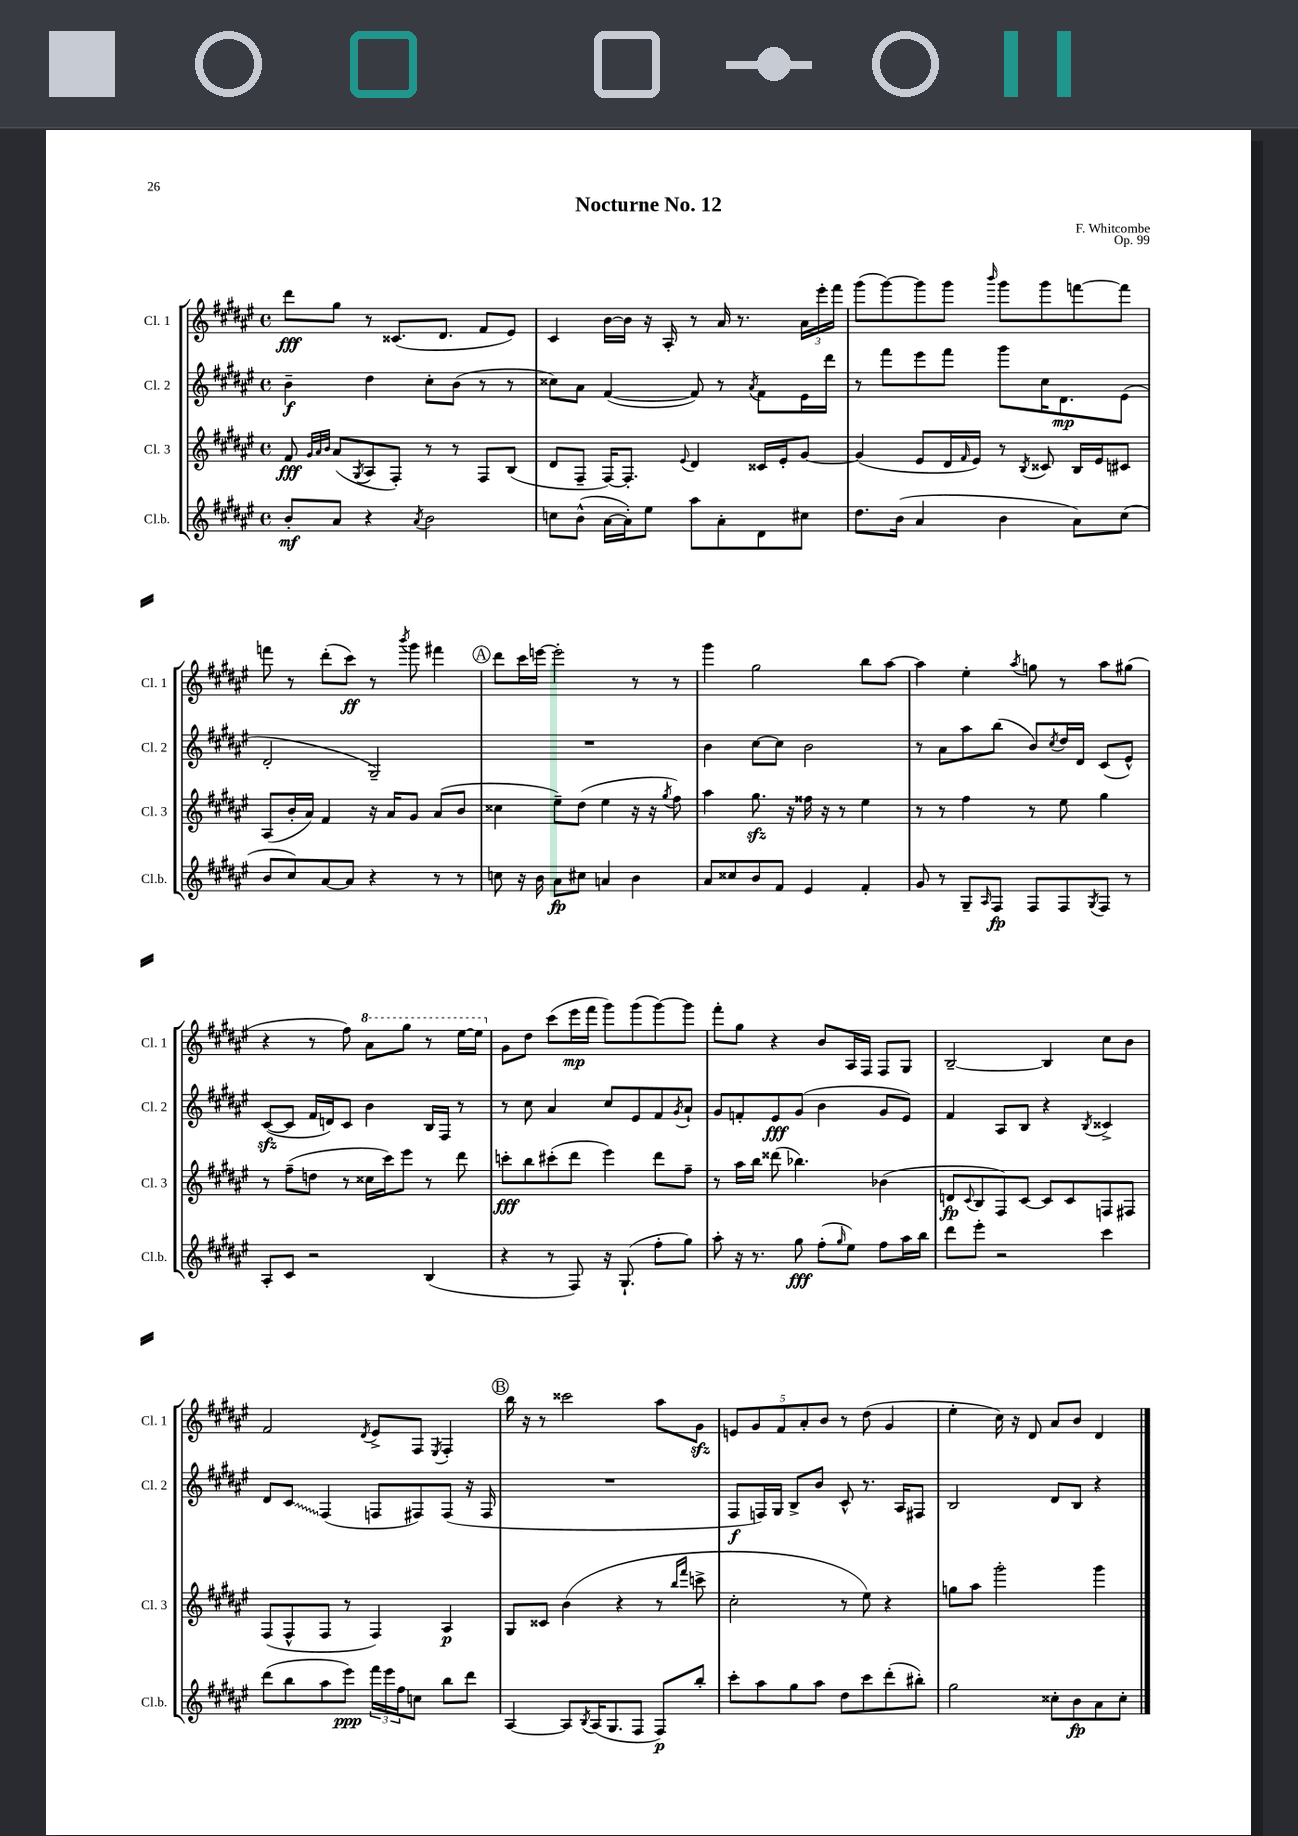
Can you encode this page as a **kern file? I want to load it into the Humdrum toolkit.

**kern	**kern	**kern	**kern
*staff4	*staff3	*staff2	*staff1
*clefG2	*clefG2	*clefG2	*clefG2
*k[f#c#g#d#a#e#]	*k[f#c#g#d#a#e#]	*k[f#c#g#d#a#e#]	*k[f#c#g#d#a#e#]
*M4/4	*M4/4	*M4/4	*M4/4
*met(c)	*met(c)	*met(c)	*met(c)
8b'	8f#	4b~	8ddd#
.	32qqg#	.	.
.	32qqa#	.	.
.	32qqb	.	.
8a#	(8a#	.	8gg#
.	8qG#	.	.
4r	8A#	4dd#	8r
.	8F#')	.	(8.c##
8qa#	.	.	.
2b	8r	8cc#'	.
.	.	.	8.d#
.	8r	(8b	.
.	8F#	8r	8f#
.	(8B	8r	8e#)
=	=	=	=
8cc	8d#	8cc##)	4c#
(8b^^	8F#~	8a#	.
[16a#	[16F#)	([4f#	[16b
16a#'])	8.F#']	.	16b]
8ee#	.	.	16r
.	.	.	16A#'
.	8qqe#	.	.
8aa#	4d#	8f#])	8r
8a#'	.	8r	16a#
.	.	.	8.r
.	.	8qa#	.
8d#	16c##	8f#	.
.	16e#'	.	.
8cc#	[8g#	16e#	24a#
.	.	.	24eee#'
.	.	16ddd#	.
.	.	.	24fff#
=	=	=	=
8.dd#	(4g#]	8r	(8ggg#
.	.	8fff#	[8ggg#)
(16b	.	.	.
4a#	8e#	8eee#	8ggg#]
.	16d#	8fff#	8ggg#
.	16qqf#	.	.
.	16e#)	.	.
.	.	.	16qqbbb
4b	8r	8ggg#	8ggg#
.	8qB	.	.
.	8c##	16cc#	8ggg#
.	.	8.d#	.
8a#)	16B	.	[8fff
.	16e#	.	.
(8cc#	8c#	(8e#	8fff]
=	=	=	=
8b	(8A#	2d#'	8fff
8cc#)	16b'	.	8r
.	16a#)	.	.
[8a#	4f#	.	(8ddd#'
8a#]	.	.	8ccc#)
4r	16r	2G#~)	8r
.	16a#	.	.
.	.	.	8qbbb
.	8g#	.	8ggg#
8r	(8a#	.	4fff#
8r	8b	.	.
=	=	=	=
8cc	4cc##	1r	8ddd#
16r	.	.	16ccc#
16b	.	.	[16eee
8a#	8ee#~)	.	2eee']
8cc#	(8dd#	.	.
4a	4ee#	.	.
4b	16r	.	8r
.	16r	.	.
.	8qgg#	.	.
.	8ff#)	.	8r
=	=	=	=
8a#	4aa#	4b	4ggg#
8cc##	.	.	.
8b	8.gg#	[8cc#	2gg#
8f#	.	8cc#]	.
.	16r	.	.
4e#	16ff##	2b	.
.	16r	.	.
.	8r	.	.
4f#'	4ee#	.	8bb
.	.	.	[8aa#
=	=	=	=
8g#	8r	8r	4aa#]
8r	8r	8a#	.
8G#~	4ff#	8aa#	4ee#'
16qqA#	.	.	.
8F#	.	(8bb	.
.	.	.	8qaa#
8F#	8r	8b)	8gg
.	.	8qcc#	.
8F#	8ee#	16dd#	8r
.	.	16d#	.
8qG#	.	.	.
8F#	4gg#	(8c#	8aa#
8r	.	8e#^^)	(8gg#
=	=	=	=
8A#'	8r	([8c#	4r
8c#	(8ff#~	8c#]	.
2r	8dd	16f#	8r
.	.	16d)	.
.	8r	8c#	8ff#)
.	16cc##	4b	8aa#
.	16ccc#)	.	.
.	8eee#	.	8ggg#
(4B	8r	16B	8r
.	.	16F#	.
.	8ddd#	8r	[16eee#
.	.	.	16eee#]
=	=	=	=
4r	8ccc'	8r	8g#
.	8bb	8cc#	8dd#
8r	(8ccc#'	4a#	(8ccc#
8F#)	8ddd#	.	16eee#
.	.	.	16fff#
16r	4eee#)	8cc#	8ggg#)
(8.G#`	.	.	.
.	.	8e#	(8ggg#
8ff#'	8ddd#	8f#	[8ggg#)
.	.	8qg#	.
8gg#)	8ff#~	8a#`	8ggg#]
=	=	=	=
8aa#'	8r	8g#	8fff#'
16r	16aa#	8f'	8gg#
8.r	16bb	.	.
.	(8ddd##	8e#	4r
8gg#	4.bb-)	(8g#	.
(8ff#'	.	4b	8b
16qqgg#	.	.	.
8ee#)	.	.	16A#
.	.	.	16F#
8ff#	(4b-	8g#	8F#
16aa#	.	8e#)	8G#
16bb	.	.	.
=	=	=	=
8ddd#	8d	4f#	[2B~
.	8qqc#	.	.
8eee#'	8B	.	.
2r	8F#)	8A#	.
.	[8c#	8B	.
.	8c#]	4r	4B]
.	8c#	.	.
.	.	8qB	.
4ccc#	8F	4c##^	8cc#
.	8F#	.	8b
=	=	=	=
(8ddd#	(8F#	8d#	2f#
8bb	8F#^^	8c#	.
8aa#	8F#	(4F#	.
8eee#)	8r	.	.
.	.	.	8qd#
24fff#	4F#)	8F	8e#^
24eee#	.	.	.
24ff#	.	.	.
8cc	.	8F#)	8F#
.	.	.	8qE#
8bb	4A#	(8F#	4F#'
8ddd#	.	16r	.
.	.	16F#	.
=	=	=	=
[4A#	8G#	1r	16bb
.	.	.	16r
.	8c##	.	8r
8A#]	(4b	.	2ccc##
8qB	.	.	.
(16A#	.	.	.
8.G#	.	.	.
.	4r	.	.
8F#	.	.	.
8F#)	8r	.	8aa#
.	16qqbb	.	.
.	16qqfff#	.	.
8bb'	8ccc^	.	8g#
=	=	=	=
8ccc#'	2cc#'	8F#	10e
.	.	.	10g#
8aa#	.	16F)	.
.	.	16G#	.
.	.	.	10f#
8gg#	.	8B^	.
.	.	.	10a#'
8aa#	.	8b	.
.	.	.	10b
8dd#	8r	8c#^^	8r
8ccc#	8ee#)	8.r	(8dd#
(8ddd#'	4r	.	4g#
.	.	16A#	.
8bb#')	.	8F#	.
=	=	=	=
2gg#	8gg	2B	4ee#'
.	8aa#	.	.
.	2ggg#'	.	16cc#)
.	.	.	16r
.	.	.	8d#
8cc##'	.	8d#	8a#
8b	.	8B	8b
8a#	4ggg#	4r	4d#
8cc##'	.	.	.
==	==	==	==
*-	*-	*-	*-
